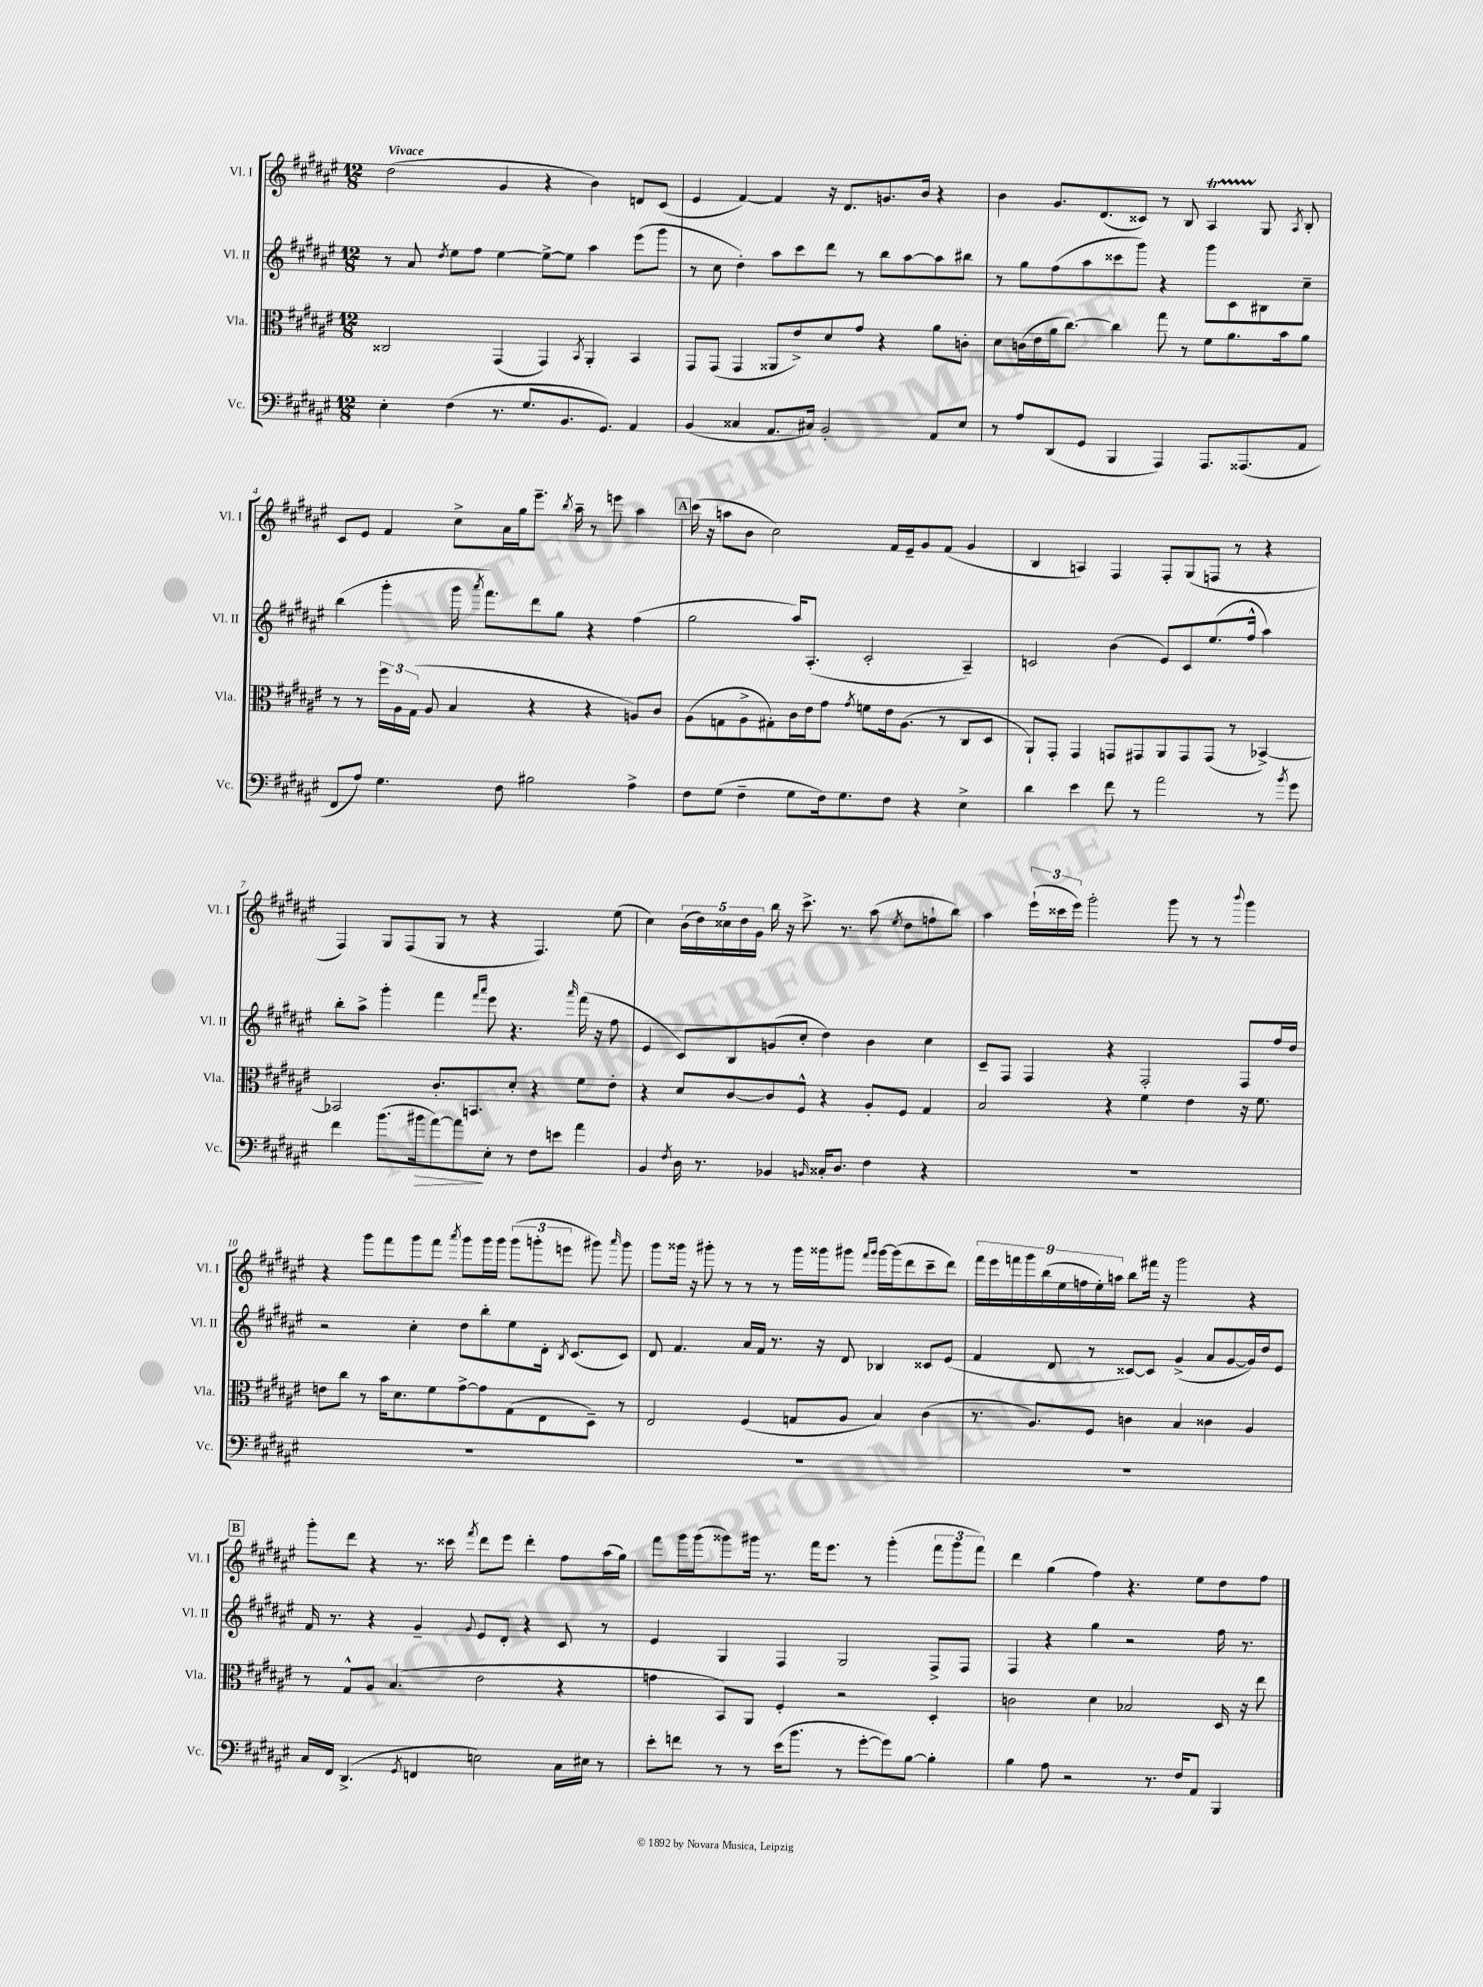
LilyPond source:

<<
\new StaffGroup <<
\new Staff = "s0" \with { instrumentName = "Vl. I" shortInstrumentName = "Vl. I" } {
    \clef treble \key fis \major \numericTimeSignature \time 12/8 \tempo "Vivace"
    \autoBeamOff dis''2( gis'4 r4 b'4) d'8[ cis'8]( |
    eis'4 fis'4~) fis'4 r16 dis'8.[ g'8. b'16] r4 |
    b'4 gis'8.[ dis'8.( cisis'8]) r8 b8 ais4\startTrillSpan gis8\stopTrillSpan \acciaccatura { ais8 } b8-. |
    cis'8[ eis'8] fis'4 cis''8[-> ais'16 gis''16 eis'''8.]-- \acciaccatura { b''8 } ais''16-- r8 e'''8 ais''4 |
    \mark \markup { \box "A" } cis'''16( r16 a''8[ b'8] cis''2) fis'16[ eis'16-- gis'8 fis'8]( gis'4 |
    b4 a4) fis4 fis8[-. gis8( f8] r8 r4 |
    fis4) gis8[ fis8( gis8] r8 r4 fis4.) eis''8( |
    cis''4) \tuplet 5/4 { b'16[( dis''16) cisis''16 dis''16 gis'16] } b''16 r16 cis'''8.-> r8. ais''8( \acciaccatura { eis''8 } dis''8[ f''8-! b''8]) |
    ais''4 \tuplet 3/2 { eis'''16[-!( cisis'''16 eis'''16]) } gis'''2-. gis'''8 r8 r8 \appoggiatura { b'''8 } gis'''4 |
    r4 gis'''8[ fis'''8 gis'''8 fis'''8] \acciaccatura { ais'''8 } gis'''8[ gis'''16 gis'''16] \tuplet 3/2 { gis'''8[( g'''8-. e'''8] } gis'''8) \grace { ais'''16 } gis'''8 |
    gis'''8[ gisis'''16] r16 gis'''8-. r8 r8 r8 gis'''16[ gisis'''16 gis'''8] \grace { fis'''16[ gis'''16] } gis'''16[~ gis'''16( dis'''8 cis'''8-- dis'''8]) |
    \tuplet 9/8 { fis'''16[ eis'''16 f'''16 gis'''16 b''16( eis''16 f''16 eis''16-.) a''16] } b''8[ fis'''16] r16 gis'''2 r4 |
    \mark \markup { \box "B" } gis'''8[-. dis'''8] r4 r8. cisis'''16 \acciaccatura { fis'''8 } dis'''8[ eis'''8] dis'''4-. fis''8[ ais''16( gis''16]) |
    fis'''8[ gis'''16 gis'''16( gisis'''8) gis'''16] r8. fis'''16[ eis'''8.] r8 gis'''4-.( \tuplet 3/2 { fis'''8[ gis'''8 fis'''8]) } |
    dis'''4 gis''4( fis''4) r4. eis''8[ dis''8 fis''8] \bar "|." |
}
\new Staff = "s1" \with { instrumentName = "Vl. II" shortInstrumentName = "Vl. II" } {
    \clef treble \key fis \major \numericTimeSignature \time 12/8
    \autoBeamOff r8 ais'8 \acciaccatura { dis''8 } eis''8[ fis''8] eis''4~ eis''8[~-> eis''8] ais''4 eis'''8[( gis'''8] |
    r8 cis''8 dis''4-.) ais''8[ cis'''8 dis'''8] r8 b''8[ ais''8~ ais''8 bis''8] |
    r8 gis''8[ fis''8( ais''8 cisis'''8 gis'''8]) r4 gis'''8[ cis'8 bis8 cis''8]-- |
    b''4( gis'''4-. gis'''16 \acciaccatura { ais'''8 } fis'''8.[) dis'''8 gis''8] r4 fis''4( |
    \mark \markup { \box "A" } gis''2 ais''16[) ais8.]-.( cis'2-. ais4--) |
    c'2 b'4( eis'8[) c'8 eis''8.( fis''16]-^ ais''4) |
    b''8[-. ais''8]-> gis'''4-. fis'''4 \grace { fis'''16[ ais'''16] } eis'''8 r4. \grace { ais'''16 } fis'''16( r16 fis''8 |
    eis'4 cis'8[) b8 g'8( cis''8]-. dis''4) b'4 cis''4 |
    cis'8[-- fis8] fis4 r4 fis2-. fis8[ fis''16 dis''16] |
    r2 cis''4-. dis''8[ b''8-. eis''8 dis'16]-. \acciaccatura { b8 } cis'8.[( cis'8]) |
    dis'8 fis'4. ais'16[ fis'16] r8. r16 dis'8 bes4 cisis'8[ eis'8]( |
    fis'4 dis'8 r8 cisis'8[~) cisis'8] gis'4->( ais'8[ gis'8~ gis'16) dis''16 eis'8] |
    \mark \markup { \box "B" } fis'16 r8. r4 gis'4-- \appoggiatura { gis'8 } eis'8[ dis'8]-. r4 cis'8 r8 |
    eis'4 gis4 fis4 gis2 fis8[-> fis8] |
    fis4 r4 gis''4 r2 fis''16 r8. \bar "|." |
}
\new Staff = "s2" \with { instrumentName = "Vla." shortInstrumentName = "Vla." } {
    \clef alto \key fis \major \numericTimeSignature \time 12/8
    \autoBeamOff cisis2 gis,4( gis,4) \acciaccatura { b,8 } ais,4-. b,4 |
    gis,8[ gis,8]( gis,4 aisis,8[ eis'8->) dis'8 gis'8] r4 ais'8[ c'8]-. |
    dis'8[ c'16( eis'16 ais'16 cis''8.]~) cis''4 gis''8 r8 fis'8[ ais'8. b'16 ais'8] |
    r8 r8 \tuplet 3/2 { fis''16[ ais16 gis16]( } ais8 b4 r4 r4 a8[) cis'8] |
    \mark \markup { \box "A" } ais8[( g8 ais8-> gis8-.) cis'16 eis'16 gis'8] \acciaccatura { gis'8 } f'8[ eis'16 ais8.]( r8 cis8[ dis8] |
    ais,8[-!) gis,8]-. gis,4 g,8[ gis,8 ais,8 gis,8 gis,8]( r8 bes,4~->) |
    bes,2 cis'8.[-. b,8. dis'8]-. r4 fis'8[ eis'8]-. |
    r4 dis'8[ cis'8~ cis'8 fis8]-^ r4 ais8[-. fis8] gis4 |
    b2 r4 fis'4 eis'4 r16 fis'8. |
    e'8[ cis''8] r8 b'16[ dis'8. fis'8 gis'8~-> gis'8 gis8( eis8 dis8]--) r8 |
    eis2 fis4( g8[ ais8] b4) cis'4( |
    r8. ais8.[) fis8] c'4 b4 cisis'4 ais4 |
    \mark \markup { \box "B" } r8 gis8[-^ ais8] b4.( eis'2 r4 |
    g'4 b,8[) ais,8] fis4-. r2 dis4-. |
    c'2 dis'4 bes2 dis16 r16 eis''8 \bar "|." |
}
\new Staff = "s3" \with { instrumentName = "Vc." shortInstrumentName = "Vc." } {
    \clef bass \key fis \major \numericTimeSignature \time 12/8
    \autoBeamOff eis4-. fis4( r8. gis8.[ b,8. gis,8.]) ais,4 |
    b,4( cisis4 ais,8.[ cis16]) b,2-. ais,8[ eis8] |
    r8 ais8[ dis,8( gis,8] b,,4 ais,,4) ais,,8.[ aisis,,8.( ais,8] |
    fis,8[ ais8]) gis4. fis8 bis2 ais4-> |
    \mark \markup { \box "A" } fis8[ gis8]( fis4-- gis8[ fis16) gis8. fis8] r4 eis4-> |
    dis'4 eis'4 fis'8 r8 ais'2 r8 \acciaccatura { b'8 } gis'8 |
    fis'4 b'8.[( bis'16\> ais'8~) ais'8\! eis8]-. r8 fis8[ e'8] ais'4 |
    b,4 \acciaccatura { fis8 } dis16 r8. bes,4 \grace { b,16 } cisis16[-. dis8.] fis4 r4 |
    R1. |
    R1. |
    R1. |
    R1. |
    \mark \markup { \box "B" } cis16[ fis,16] dis,4.->( \acciaccatura { gis,8 } f,4 e2) cis16[ eis16] r8 |
    eis'8[-. f'8] r8 r8 eis'16[( b'8.] r8 gis'8[~-. gis'8) b8]~ b4-. |
    b4 ais8 r2 r8. fis16[ ais,8] b,,4 \bar "|." |
}
>>
>>
